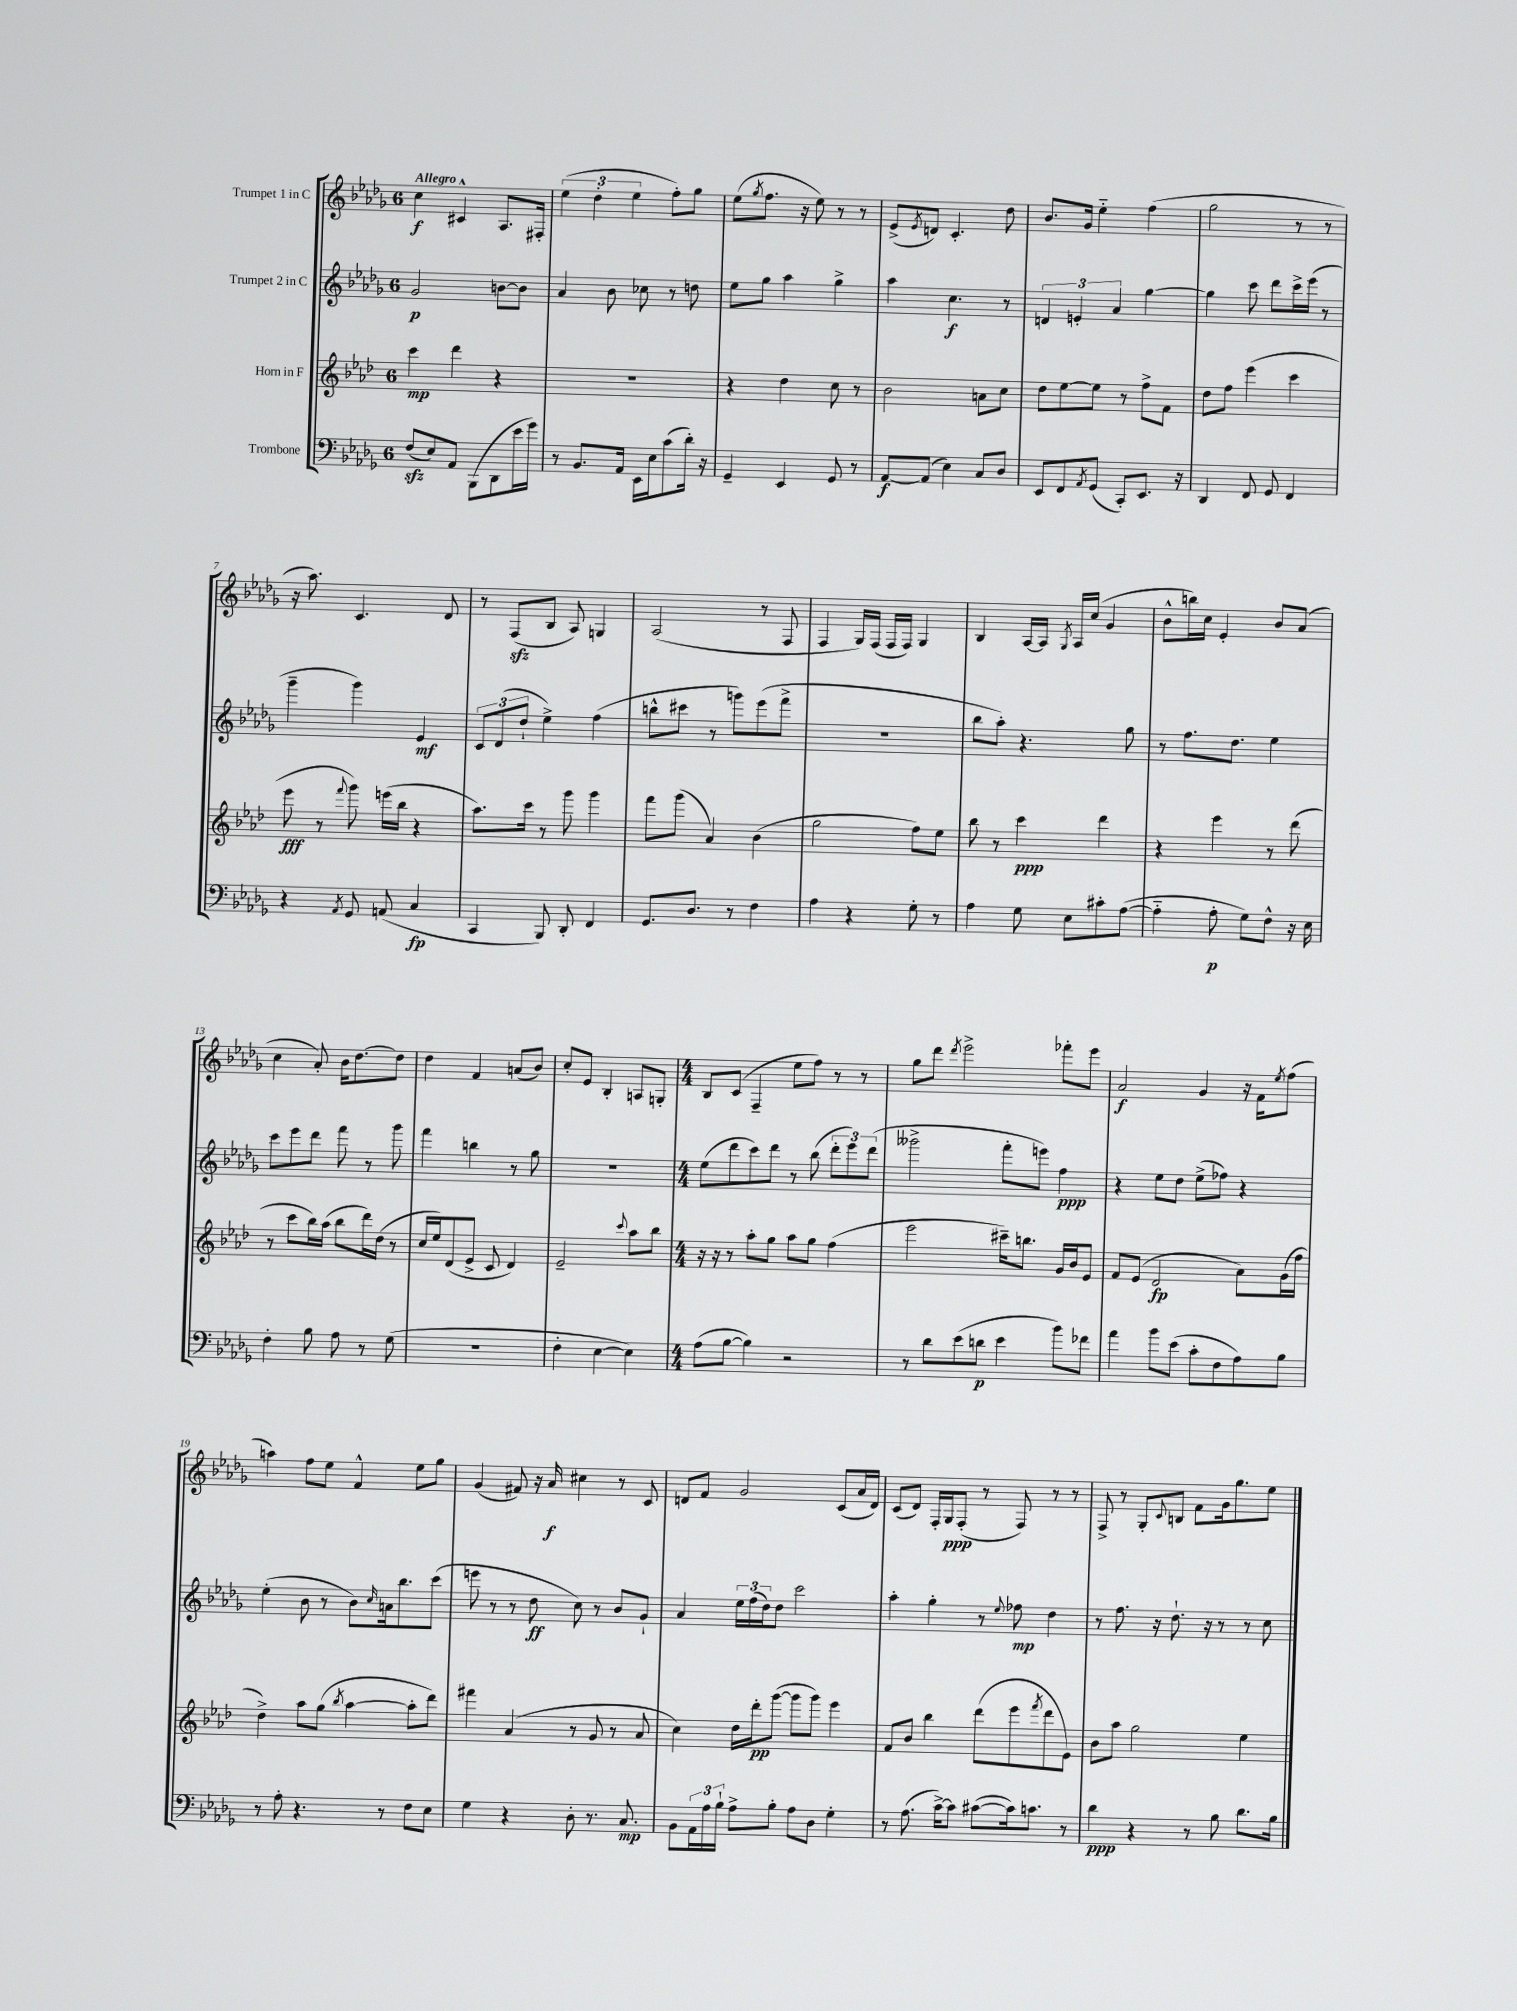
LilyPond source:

<<
\new StaffGroup <<
\new Staff = "s0" \with { instrumentName = "Trumpet 1 in C" } {
    \clef treble \key des \major \once \override Staff.TimeSignature.style = #'single-digit \time 6/8 \tempo "Allegro"
    c''4\f cis'4-^ aes8. fis16-. |
    \tuplet 3/2 { ees''4( des''4-. ees''4 } f''8-.) ges''8 |
    ees''8( \acciaccatura { ges''8 } f''8. r16 ees''8) r8 r8 |
    ees'8->( \acciaccatura { ees'8 } d'8) c'4.-. des''8 |
    bes'8. ges'16 ees''4-_ f''4( |
    ges''2 r8 r8 |
    r16 aes''8.) c'4. des'8 |
    r8 f8\sfz( bes8 aes8) g4 |
    aes2( r8 f8 |
    f4 ges16) f16( f16 f16) ges4 |
    bes4 aes16~ aes16 \acciaccatura { ges8 } aes16 c''16( ges'4 |
    bes'8-^ b''16) c''16 ees'4-. bes'8 aes'8( |
    c''4 aes'8-.) bes'16 des''8.~ des''8 |
    des''4 f'4 a'8( bes'8) |
    c''8-. ees'8 bes4-. a8 g8-. |
    \numericTimeSignature \time 4/4 bes8 c'8( f4-- ees''8 f''8) r8 r8 |
    ges''8 des'''8 \acciaccatura { des'''8 } ees'''2-> fes'''8-. ees'''8 |
    aes'2\f ges'4 r16 f'16 \acciaccatura { ees''8 } f''8( |
    a''4) f''8 ees''8 f'4-^ ees''8 ges''8 |
    ges'4( fis'8) r16 aes'16\f cis''4 r8 c'8 |
    d'8 f'8 ges'2 c'8( aes'16 d'16) |
    c'8( des'8) f16-. ges16\ppp f8-.( r8 f8) r8 r8 |
    f8-> r8 ges8-. \appoggiatura { c'8 } b8 f'8 ges'16 ges''8. ees''8 \bar "|." |
}
\new Staff = "s1" \with { instrumentName = "Trumpet 2 in C" } {
    \clef treble \key des \major \once \override Staff.TimeSignature.style = #'single-digit \time 6/8
    ges'2\p b'8~ b'8 |
    aes'4 bes'8 ces''8 r8 d''8 |
    ees''8 ges''8 aes''4 ges''4-> |
    aes''4 c''4.\f r8 |
    \tuplet 3/2 { d'4 e'4-. aes'4 } ges''4~ |
    ges''4 c'''8 des'''8 c'''16-> ees'''16( r8 |
    ges'''4-- ges'''4) ees'4\mf |
    \tuplet 3/2 { c'8 des'8( des''8-! } ees''4->) f''4( |
    b''8-^ cis'''8 r8 g'''8) ees'''8( f'''8-> |
    R2. |
    bes''8 aes''8-.) r4. ges''8 |
    r8 f''8. des''8. ees''4 |
    c'''8 ees'''8 des'''8 f'''8 r8 ges'''8 |
    f'''4 b''4 r8 ges''8 |
    R2. |
    \numericTimeSignature \time 4/4 ees''8( des'''8 c'''8) des'''8 r8 bes''8( \tuplet 3/2 { des'''8-. ees'''8) des'''8( } |
    geses'''2-> f'''8-. e'''8) f''4\ppp |
    r4 ees''8 des''8 ees''8->( fes''8) r4 |
    ees''4-.( bes'8 r8 bes'8) \grace { c''16 } a'16 bes''8. c'''8( |
    e'''8 r8 r8 des''8\ff c''8) r8 bes'8 ges'8-! |
    aes'4 \tuplet 3/2 { ees''16 f''16( des''16) } des''8 c'''2 |
    aes''4-. ges''4-. r8 \appoggiatura { ees''8 } fes''8\mp des''4 |
    r8 f''8. r16 des''8.-! r16 r8 r8 c''8 \bar "|." |
}
\new Staff = "s2" \with { instrumentName = "Horn in F" } {
    \clef treble \key aes \major \once \override Staff.TimeSignature.style = #'single-digit \time 6/8
    c'''4\mp des'''4 r4 |
    R2. |
    r4 des''4 c''8 r8 |
    bes'2 a'8 c''8 |
    des''8 ees''8~ ees''8 r8 f''8-> f'8 |
    des''8 f''8 ees'''4( c'''4 |
    ees'''8\fff r8 \appoggiatura { f'''8 } g'''8) e'''16( bes''16 r4 |
    aes''8.) c'''16 r8 g'''8 g'''4 |
    f'''8 g'''8( aes'4) bes'4( |
    g''2 f''8) ees''8 |
    bes''8 r8 c'''4\ppp des'''4 |
    r4 ees'''4 r8 des'''8( |
    r8 c'''8 bes''16) aes''16( bes''8 des'''16) des''16( r8 |
    c''16 ees''16) des'8( ees'8-> c'8 des'4) |
    ees'2-- \appoggiatura { c'''8 } aes''8 bes''8 |
    \numericTimeSignature \time 4/4 r16 r16 r8 aes''8-. g''8 aes''8 g''8 f''4( |
    ees'''2 cis'''16--) b''8. g'16 bes'16 ees'8 |
    f'8 ees'8( des'2\fp aes'8) g'16( f''16 |
    des''4->) aes''8 g''8( \acciaccatura { bes''8 } aes''4~ aes''8-. des'''8) |
    fis'''4 aes'4( r8 g'8 r8 aes'8 |
    c''4) des''16 des'''16-.\pp g'''8~( g'''8 g'''8) ees'''4 |
    f'8 bes'8 bes''4 des'''8( ees'''8 \acciaccatura { f'''8 } des'''8 ees'8) |
    bes'8 aes''8 g''2 ees''4 \bar "|." |
}
\new Staff = "s3" \with { instrumentName = "Trombone" } {
    \clef bass \key des \major \once \override Staff.TimeSignature.style = #'single-digit \time 6/8
    f8\sfz( ees8) aes,8 bes,,8( des,8 ees'16 ges'16) |
    r8 bes,8. aes,16 ees,16 ees16 c'8( des'16-.) r16 |
    ges,4-- ees,4 ges,8 r8 |
    aes,8~\f aes,8( ees4) c8 des8 |
    ees,8 f,8 \acciaccatura { aes,8 } ges,8( c,8-.) ees,8. r16 |
    des,4 f,8 ges,8 f,4 |
    r4 \acciaccatura { aes,8 } ges,8 a,8( c4\fp |
    c,4 bes,,8) des,8-. f,4 |
    ges,8. des8. r8 f4 |
    aes4 r4 ges8-. r8 |
    aes4 ges8 ees8 cis'8-. aes8~( |
    aes4-_ aes8-.\p ges8) f8-^ r16 ees16 |
    f4-. bes8 aes8 r8 ges8( |
    R2. |
    f4-. ees4~ ees4) |
    \numericTimeSignature \time 4/4 aes8( bes8~ bes4) r2 |
    r8 des'8 ees'8( d'8\p ees'4 bes'8) fes'8 |
    aes'4 bes'8 ees'8( c'8-. f8 aes8) bes8 |
    r8 aes8-. r4. r8 f8 ees8 |
    ges4 r4 des8-. r8. c8.\mp |
    bes,8 \tuplet 3/2 { aes,16 aes16 bes16-! } aes8-> bes8-. aes8 des8 ges4-. |
    r8 aes8.( c'16~->) c'8 cis'8~( cis'16) c'8. r8 |
    des'4\ppp r4 r8 bes8 des'8. bes16 \bar "|." |
}
>>
>>
